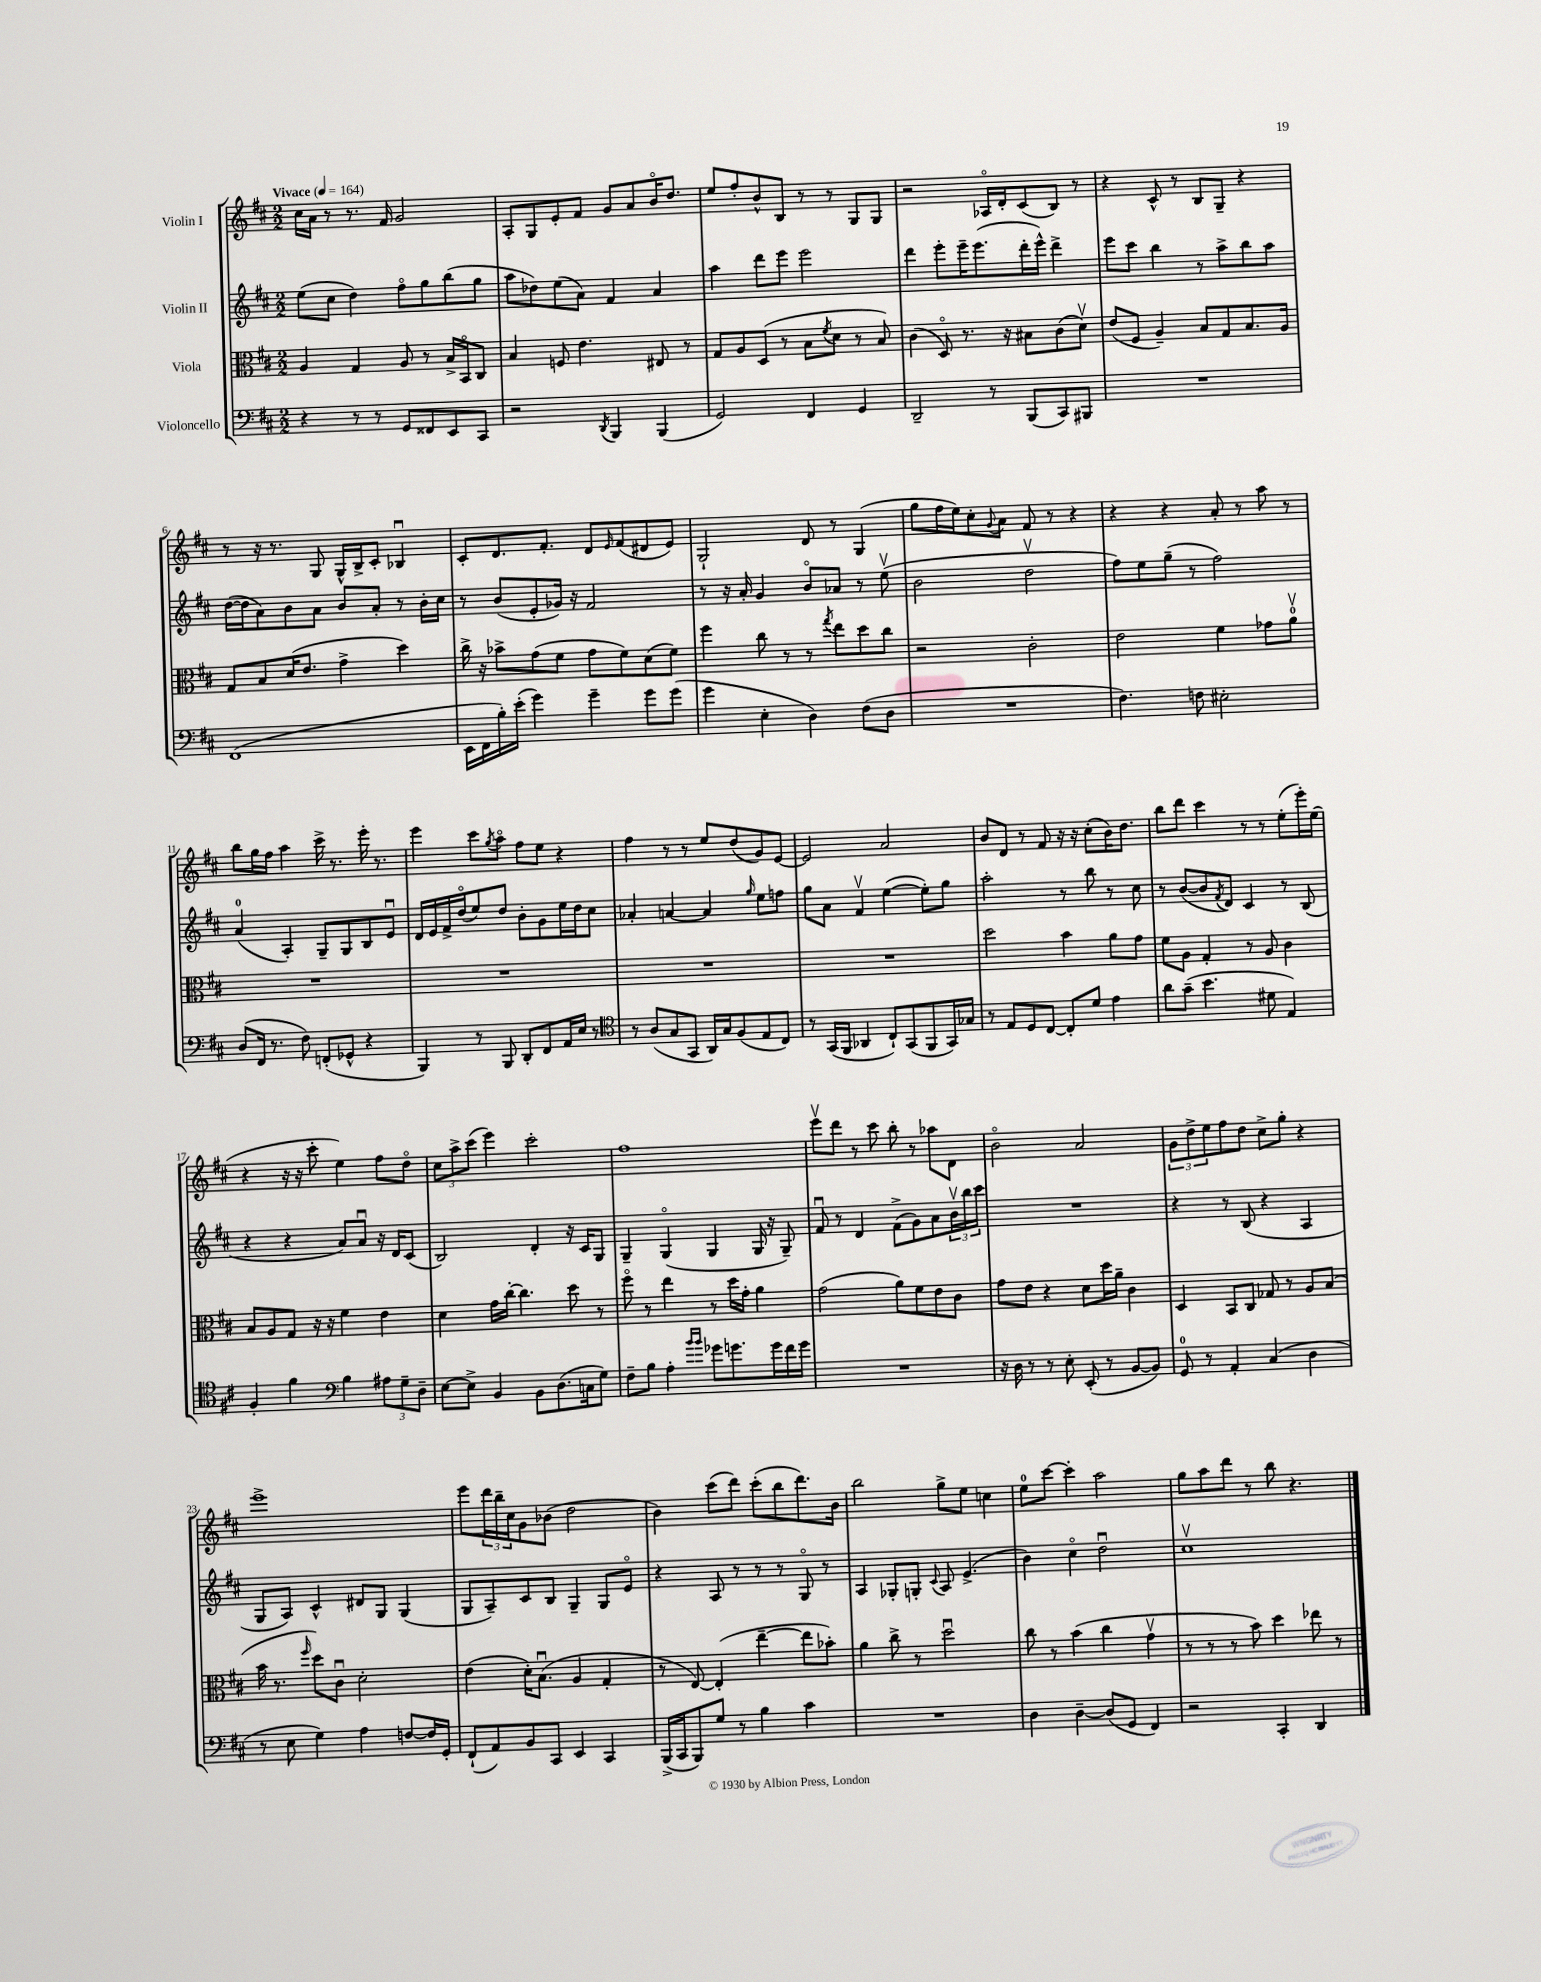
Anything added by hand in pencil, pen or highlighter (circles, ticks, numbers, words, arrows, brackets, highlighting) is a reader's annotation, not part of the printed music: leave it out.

**kern	**kern	**kern	**kern
*staff4	*staff3	*staff2	*staff1
*clefF4	*clefC3	*clefG2	*clefG2
*k[f#c#]	*k[f#c#]	*k[f#c#]	*k[f#c#]
*M2/2	*M2/2	*M2/2	*M2/2
*MM164	*MM164	*MM164	*MM164
4r	4A/	(8ee\L	16cc#\LL
.	.	.	16a\JJ
.	.	8cc#\J	8r
8r	4G/	4dd\)	8.r
8r	.	.	.
.	.	.	16f#/
8GG/L	8A/	8ff#o\L	2g/
8FF##/	8r	8gg\	.
8EE/	16B^/LL	(8bb\	.
.	16BBo/J	.	.
8CC#/J	8C#/J	8gg\J	.
=	=	=	=
2r	4B/	8aa\L	8A'/L
.	.	8dd-\)	8G/
.	8F/	(8ee\	8e'/
.	4.e\	8a\J)	8f#/J
8qDD/	.	.	.
4BBB/	.	4f#/	8g/L
.	.	.	8a/
(4BBB/	8E#/	4a/	16bo/K
.	.	.	8.dd/J
.	8r	.	.
=	=	=	=
2GG/)	8G/L	4aa\	8ee/L
.	8A/	.	8ff#'/
.	(8D/J	8ddd\L	8b^^/
.	8r	8eee\J	8B/J
4FF#/	8B\L	2eee\	8r
.	8qf#/	.	.
.	8d\J	.	8r
4GG/	8r	.	8G/L
.	8B/)	.	8G/J
=	=	=	=
2DD~/	(4c#\	4ddd\	2r
.	8Do/)	8eee'\L	.
.	8.r	16eee~\K	.
.	.	(8.eee\	.
8r	.	.	16A-o/LL
.	16r	.	16d'/J
(8BBB/L	8B#\L	16ddd'\L	(8c#/
.	.	16eee^^\JJ)	.
8CC#/)	(8c#\	4ddd^\	8B/J)
8BBB#/J	8dv\J)	.	8r
=	=	=	=
1r	(8e/L	8eee\L	4r
.	8F#/J	8ccc#\J	.
.	4A~/)	4bb\	8c#^^/
.	.	.	8r
.	8B/L	8r	8B/L
.	8G/	8aa^\L	8G~/J
.	8.B/	8bb\	4r
.	.	8aa\J	.
.	16A/Jk	.	.
=	=	=	=
(1FF#	8G/L	([16dd\LL	8r
.	.	16dd\]J	.
.	8B/	8a\)	16r
.	.	.	8.r
.	(16d/K	8b\	.
.	8.e/J	.	.
.	.	8a\J	8G/
.	4g^\	8b/L	16G^^/LL
.	.	.	16B^/J
.	.	8a'/J	8c#'/J
.	4dd\)	8r	4B-u/
.	.	16b'\LL	.
.	.	16cc#\JJ	.
=	=	=	=
16EE\LL	16cc#^\	8r	8c#'/L
16FF#\	16r	.	.
16B'\)	8b-^\L	(8b/L	8.d/
(16e'\JJ	.	.	.
4g\)	(8g\	8e'/	.
.	.	.	8.f#'/J
.	8f#\J	16g-/Jk)	.
.	.	16r	.
4g~\	8g\L	2f#/	8d/L
.	.	.	16qqe/
.	8f#\)	.	(8f#/
8g\L	(8d\	.	8d#/
(8g\J	8f#\J)	.	8e/J)
=	=	=	=
4g\	4ff#\	8r	2G`/
.	.	16r	.
.	.	16a'/	.
4E'\	8cc#\	4g/	.
.	8r	.	.
4D\)	8r	8bo/L	8d/
.	8qgg/	.	.
.	8ee\L	8a-/J	8r
(8F#\L	8dd\	8r	(4G/
8D\J	8cc#\J	(8eev\	.
=	=	=	=
1r	2r	2b\	8gg\L
.	.	.	16ff#\L
.	.	.	16ee\J)
.	.	.	8cc#'\
.	.	.	8qqg/
.	.	.	8a\J
.	2c#'\	2ddv\	8f#/
.	.	.	8r
.	.	.	4r
=	=	=	=
4.F#\)	2e\	8ff#\L)	4r
.	.	8ee\	.
.	.	(8gg~\J	4r
8F\	.	8r	.
2E#'\	4f#\	2ff#\)	8a'/
.	.	.	8r
.	8g-\L	.	8aa\
.	8av\J	.	8r
=	=	=	=
(8D/L	1r	(4a/	8bb\L
16FF#/Jk	.	.	16gg\L
8.r	.	.	16ff#\JJ
.	.	4A'/)	4aa\
8F#\)	.	.	.
(8FF'/L	.	8G~/L	16ccc#^\
.	.	.	8.r
8GG-^^/J	.	8G/	.
4r	.	8B/	16eee'\
.	.	.	8.r
.	.	8eu/J	.
=	=	=	=
4BBB/)	1r	16d/LL	4eee\
.	.	16e/	.
.	.	16f#^/	.
.	.	(16ddo/J	.
8r	.	8ee/)	8ccc#\L
.	.	.	8qgg/
8BBB/	.	8dd/J	8aao\J
8DD'/L	.	8b'\L	8ff#\L
8FF#/	.	8g\	8ee\J
16AA/L	.	16ee\L	4r
16E/JJ	.	16dd\J	.
8r	.	8cc#\J	.
=	=	=	=
*clefC4	*	*	*
8r	1r	4a-'/	4ff#\
(8A/L	.	.	.
8G/	.	[4a/	8r
8GG/J	.	.	8r
16AA/LL)	.	4a/]	8ee/L
16G/J	.	.	.
(8F#/	.	.	(8dd/
.	.	16qqgg/	.
8E/	.	8ee\L	8g/)
8C#/J)	.	8ff\J	[8e/J
=	=	=	=
8r	1r	8gg\L	2e/]
(16GG/LL	.	8a\J	.
16FF#/JJ	.	.	.
4AA-/	.	4f#v/	.
8C#`/L)	.	([4ee\	2a/
(8GG/	.	.	.
8FF#/	.	8ee'\]L)	.
16GG/L)	.	8gg\J	.
16G-/JJ	.	.	.
=	=	=	=
8r	2dd\	2aa'\	8b/L
8E/L	.	.	8d/J
8D/	.	.	8r
[8C#/J	.	.	8f#/
8C#'/]L	4b\	8r	16r
.	.	.	16r
8d/J	.	8bb\	(8cc#'\L
4e\	8a\L	8r	16b\K)
.	.	.	8.dd\J
.	8g\J	8cc#\	.
=	=	=	=
8a\L	8f#\L	8r	8bb\L
(8g~\J	8A\J	([8b/L	8ddd\J
4.b\	4G'/	8b/]	4ccc#\
.	.	8qf#/	.
.	.	8d/J)	.
.	8r	4c#/	8r
8d#\	8A/	.	8r
4E/)	4c#\	8r	(8ee'\L
.	.	(8B/	16eee'\L)
.	.	.	(16ee\JJ
=	=	=	=
4F#'/	8B/L	4r	4r
.	8A/	.	.
4f#\	8G/J	4r	16r
.	.	.	16r
.	16r	.	8ccc#'\
.	16r	.	.
*clefF4	*	*	*
4B\	4f#\	8a/L)	4ee\)
.	.	8au/J	.
12A#\L	4e\	16r	8ff#\L
.	.	16d/LK	.
12G~\	.	.	.
.	.	(8c#/J	8ddo\J
12D~\J	.	.	.
=	=	=	=
[8E\L	4d\	2B/)	12cc#\L
.	.	.	12aa^\
8E^\]J	.	.	.
.	.	.	(12ccc#\J
4BB/	16g\LL	.	4eee\)
.	[16cc#'\JJ	.	.
.	4.cc#\]	.	.
8BB\L	.	4d'/	2ccc#'\
(8.D\	.	.	.
.	8dd\	16r	.
16C\k	.	16c#/LK	.
8G\J)	8r	8G/J	.
=	=	=	=
8F#~\L	8ff#o\	4G~/	1ff#
8B\J	8r	.	.
4A'\	4ee\	(4Go/	.
16qqb/LL	.	.	.
16qqb/JJ	.	.	.
8g-\L	8r	4G/	.
8.g\	16dd\LL	.	.
.	16g'\JJ	.	.
.	4a\	16G/	.
16g\L	.	16r	.
16f#\	.	8G~/)	.
16g\JJ	.	.	.
=	=	=	=
1r	(2g\	8f#u/	8eeev\L
.	.	8r	8ddd\J
.	.	4d/	8r
.	.	.	8ccc#\
.	8a\L)	(8f#^\L	8bb'\
.	8f#\	8g\)	8r
.	8e\	8a\	8aa-\L
.	8c#\J	24bv\L	8d\J
.	.	24bb\	.
.	.	24ccc#\JJ	.
=	=	=	=
16r	8g\L	1r	2bo\
16D\	.	.	.
8r	8e\J	.	.
8r	4r	.	.
8E'\	.	.	.
(8EE'/	8d\L	.	2a/
8r	16dd\L	.	.
.	16a~\JJ	.	.
[8BB/L	4c#\	.	.
8BB/]J)	.	.	.
=	=	=	=
8GG/	4D/	4r	12g\L
.	.	.	12dd^\
8r	.	.	.
.	.	.	12ee\
4AA'/	8BB/L	8r	8ff#\
.	8C#/J	(8B/	8dd\J
(4C#/	8G-/	4r	8cc#^\L
.	8r	.	8gg'\J
4D\	8A/L	4A/	4r
.	(8B/J	.	.
=	=	=	=
8r	16b\	8G/L	1eee^
.	8.r	.	.
8E\	.	8A/J)	.
.	16qqff#/	.	.
4G\)	8dd\L)	4c#^^/	.
.	8c#u\J	.	.
4A\	2d'\	8d#/L	.
.	.	8G/J	.
[8F/L	.	(4G/	.
16F/]L	.	.	.
16GG'/JJ	.	.	.
=	=	=	=
(8FF#`/L	(4e\	8G/L	8eee\L
8AA/)	.	8A~/)	24ddd\L
.	.	.	24bb~\
.	.	.	24cc#\J
8BB/	16d'\LK)	8c#/	8g\
.	(8.Bu\J	.	.
8CC#/J	.	8B/J	(8b-\J
4EE/	4A/	4G~/	2dd\
4CC#/	4G'/	8G/L	.
.	.	8eo/J	.
=	=	=	=
(16BBB^/LL	8r	4r	4b\)
16CC#/J	.	.	.
8BBB/)	[8E/)	.	.
8G/J	(4E'/]	8A/	(8ccc#\L
8r	.	8r	8ddd\J)
4B\	[4ee~\	8r	(8ccc#'\L
.	.	8r	8bb\
4c#\	8ee\]L	8Go/	8.ddd\)
.	8b-'\J)	8r	.
.	.	.	16b\Jk
=	=	=	=
1r	4a\	4A/	2bb\
.	8cc#^\	8G-'/L	.
.	8r	8G'/J	.
.	.	8qqc#/	.
.	2ddu\	8A/	8gg^\L
.	.	(4.e^/	8ee\J
.	.	.	4cc\
=	=	=	=
4D\	8cc#\	4b\)	8ee\L
.	8r	.	[8ccc#\J
[4D~\	(4b\	4cc#o\	4ccc#'\]
(8D/]L	4cc#\	2ddu\	2aa\
8GG/J	.	.	.
4FF#/)	4gv\	.	.
=	=	=	=
2r	8r	1cc#v	8gg\L
.	8r	.	8aa\
.	8r	.	8ddd\J
.	8b\)	.	8r
4CC#'/	4dd\	.	8bb\
.	.	.	4.r
4DD/	8ee-\	.	.
.	8r	.	.
==	==	==	==
*-	*-	*-	*-
